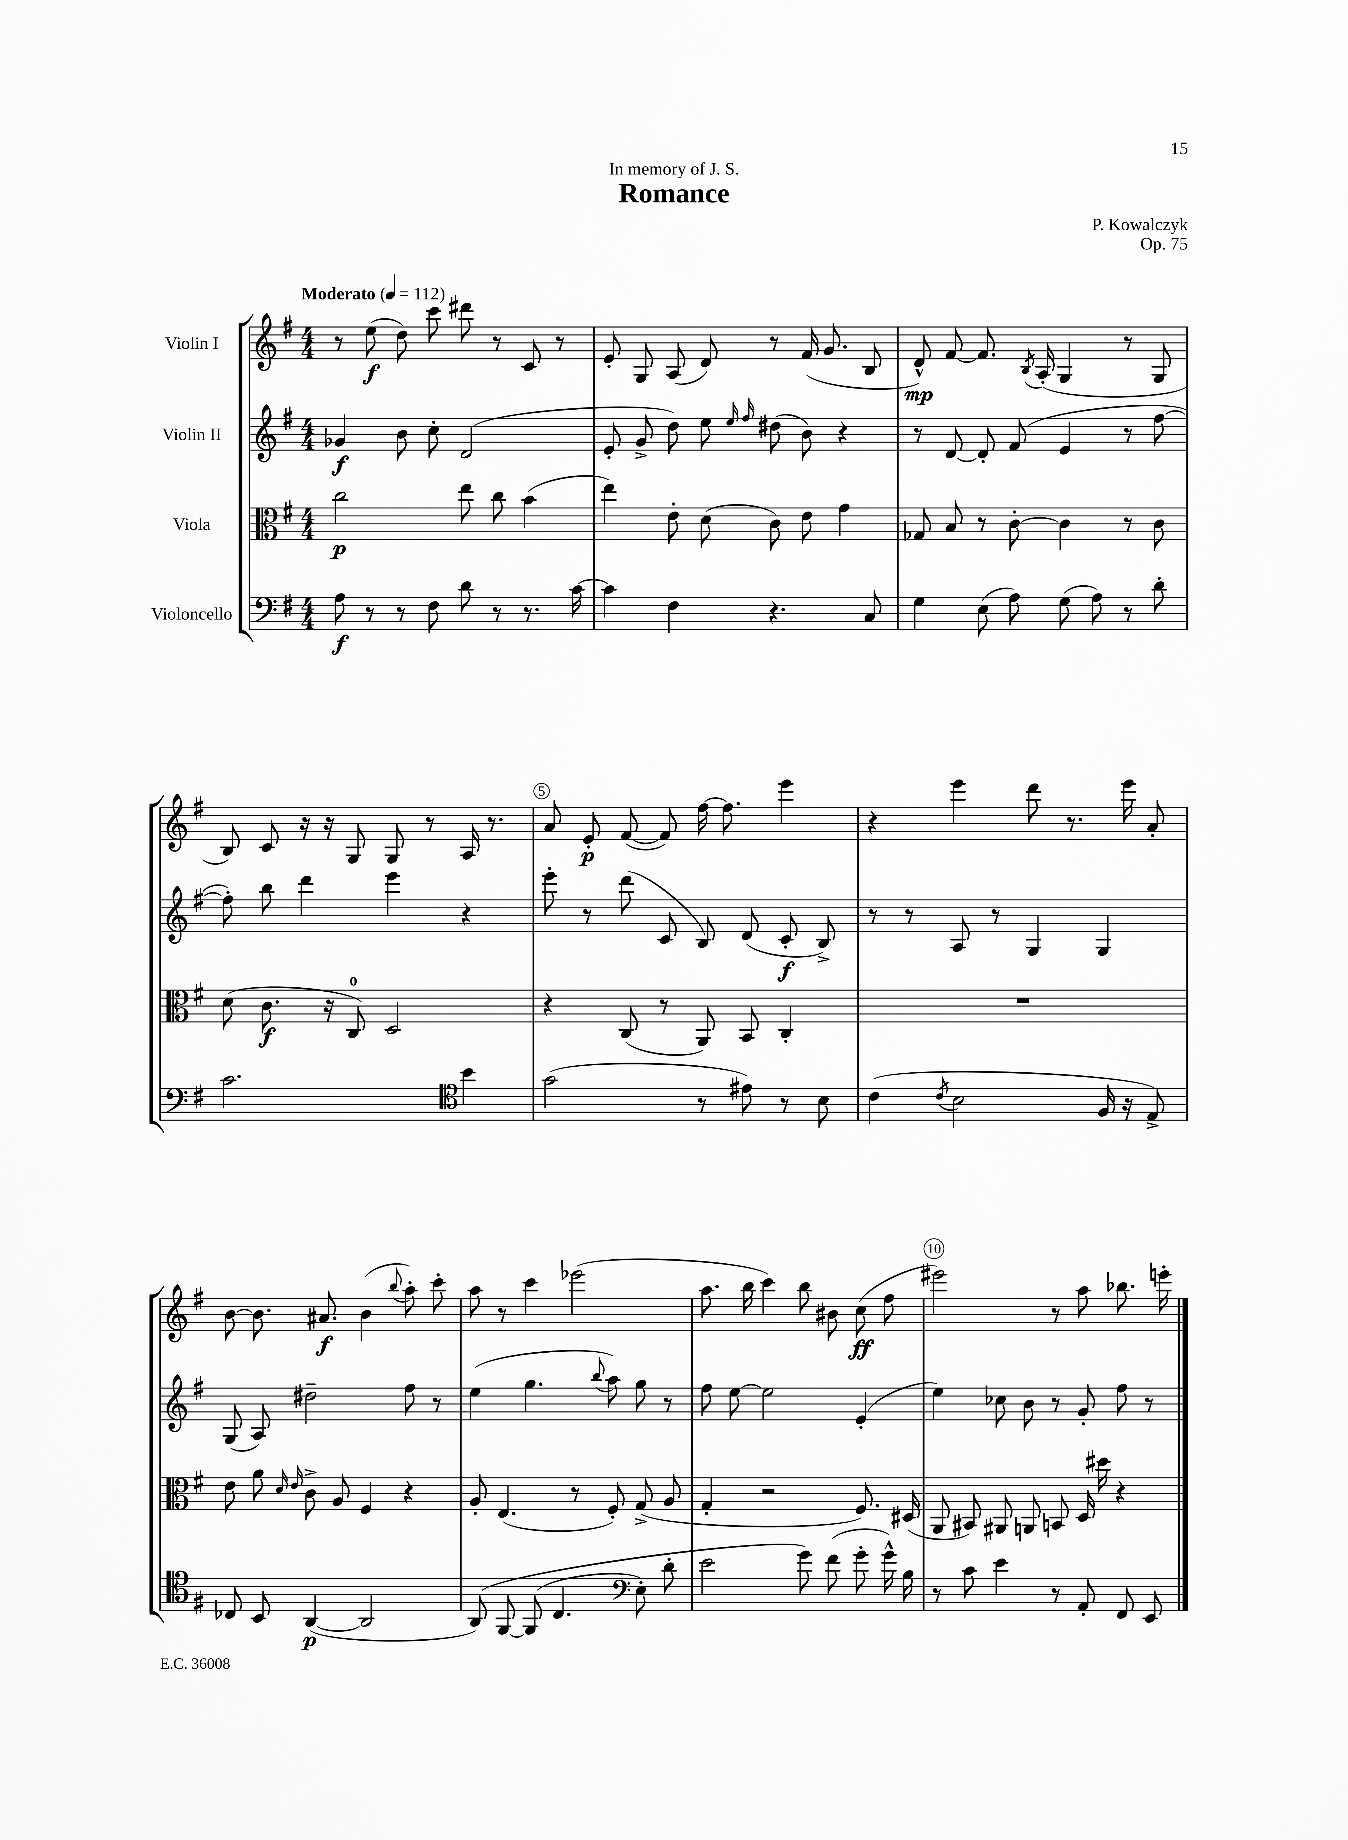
\header { title = "Romance" composer = "P. Kowalczyk" dedication = "In memory of J. S." opus = "Op. 75" }
<<
\new StaffGroup <<
\new Staff = "s0" \with { instrumentName = "Violin I" } {
    \clef treble \key g \major \numericTimeSignature \time 4/4 \tempo "Moderato" 4 = 112
    \autoBeamOff r8 e''8\f( d''8) c'''8 dis'''8 r8 c'8 r8 |
    e'8-. g8 a8( d'8) r8 fis'16( g'8. b8 |
    d'8-^\mp) fis'8~ fis'8. \acciaccatura { b8 } a16-.( g4 r8 g8 |
    b8) c'8 r16 r16 g8 g8 r8 a16 r8. |
    a'8 e'8-.\p fis'8~( fis'8) fis''16~ fis''8. e'''4 |
    r4 e'''4 d'''8 r8. e'''16 a'8-. |
    b'8~ b'8. ais'8.\f b'4( \appoggiatura { b''8 } a''8-.) c'''8-. |
    a''8 r8 c'''4 ees'''2( |
    a''8. b''16 c'''4) b''8 bis'8 c''8\ff( fis''8 |
    eis'''2) r8 a''8 bes''8. e'''16-. \bar "|." |
}
\new Staff = "s1" \with { instrumentName = "Violin II" } {
    \clef treble \key g \major \numericTimeSignature \time 4/4
    \autoBeamOff ges'4\f b'8 c''8-. d'2( |
    e'8-. g'8-> d''8) e''8 \grace { e''16 fis''16 } dis''8( b'8) r4 |
    r8 d'8~ d'8-. fis'8( e'4 r8 fis''8~ |
    fis''8-.) b''8 d'''4 e'''4 r4 |
    e'''8-. r8 d'''8( c'8 b8) d'8( c'8-.\f b8->) |
    r8 r8 a8 r8 g4 g4 |
    g8( a8) dis''2-- fis''8 r8 |
    e''4( g''4. \appoggiatura { b''8 } a''8) g''8 r8 |
    fis''8 e''8~ e''2 e'4-.( |
    e''4) ces''8 b'8 r8 g'8-. fis''8 r8 \bar "|." |
}
\new Staff = "s2" \with { instrumentName = "Viola" } {
    \clef alto \key g \major \numericTimeSignature \time 4/4
    \autoBeamOff c''2\p e''8 c''8 b'4( |
    e''4) e'8-. d'8( c'8) e'8 g'4 |
    ges8 b8 r8 c'8~-. c'4 r8 c'8 |
    d'8( c'8.\f r16 c8-0) d2 |
    r4 c8( r8 a,8) b,8 c4-. |
    R1 |
    e'8 a'8 \grace { d'16 e'16 } c'8-> a8 fis4 r4 |
    a8-. e4.( r8 fis8-.) g8->( a8 |
    g4-. r2 fis8.) dis16( |
    a,8 bis,8) ais,8 a,8 b,8 d16 dis''16 r4 \bar "|." |
}
\new Staff = "s3" \with { instrumentName = "Violoncello" } {
    \clef bass \key g \major \numericTimeSignature \time 4/4
    \autoBeamOff a8\f r8 r8 fis8 d'8 r8 r8. c'16~ |
    c'4 fis4 r4. c8 |
    g4 e8( a8) g8( a8) r8 d'8-. |
    c'2. \clef tenor b'4 |
    g'2( r8 eis'8) r8 b8 |
    c'4( \acciaccatura { c'8 } b2 fis16 r16 e8->) |
    ces8 b,8 a,4~\p( a,2 |
    a,8)\( fis,8~ fis,8( c4. \clef bass e8-.) d'8-. |
    e'2 g'8\) fis'8( g'8-. g'16-^) b16 |
    r8 c'8 e'4 r8 a,8-. fis,8 e,8 \bar "|." |
}
>>
>>
\layout { \context { \Score \override BarNumber.break-visibility = ##(#f #t #t) barNumberVisibility = #(every-nth-bar-number-visible 5) \override BarNumber.stencil = #(make-stencil-circler 0.1 0.3 ly:text-interface::print) } }
